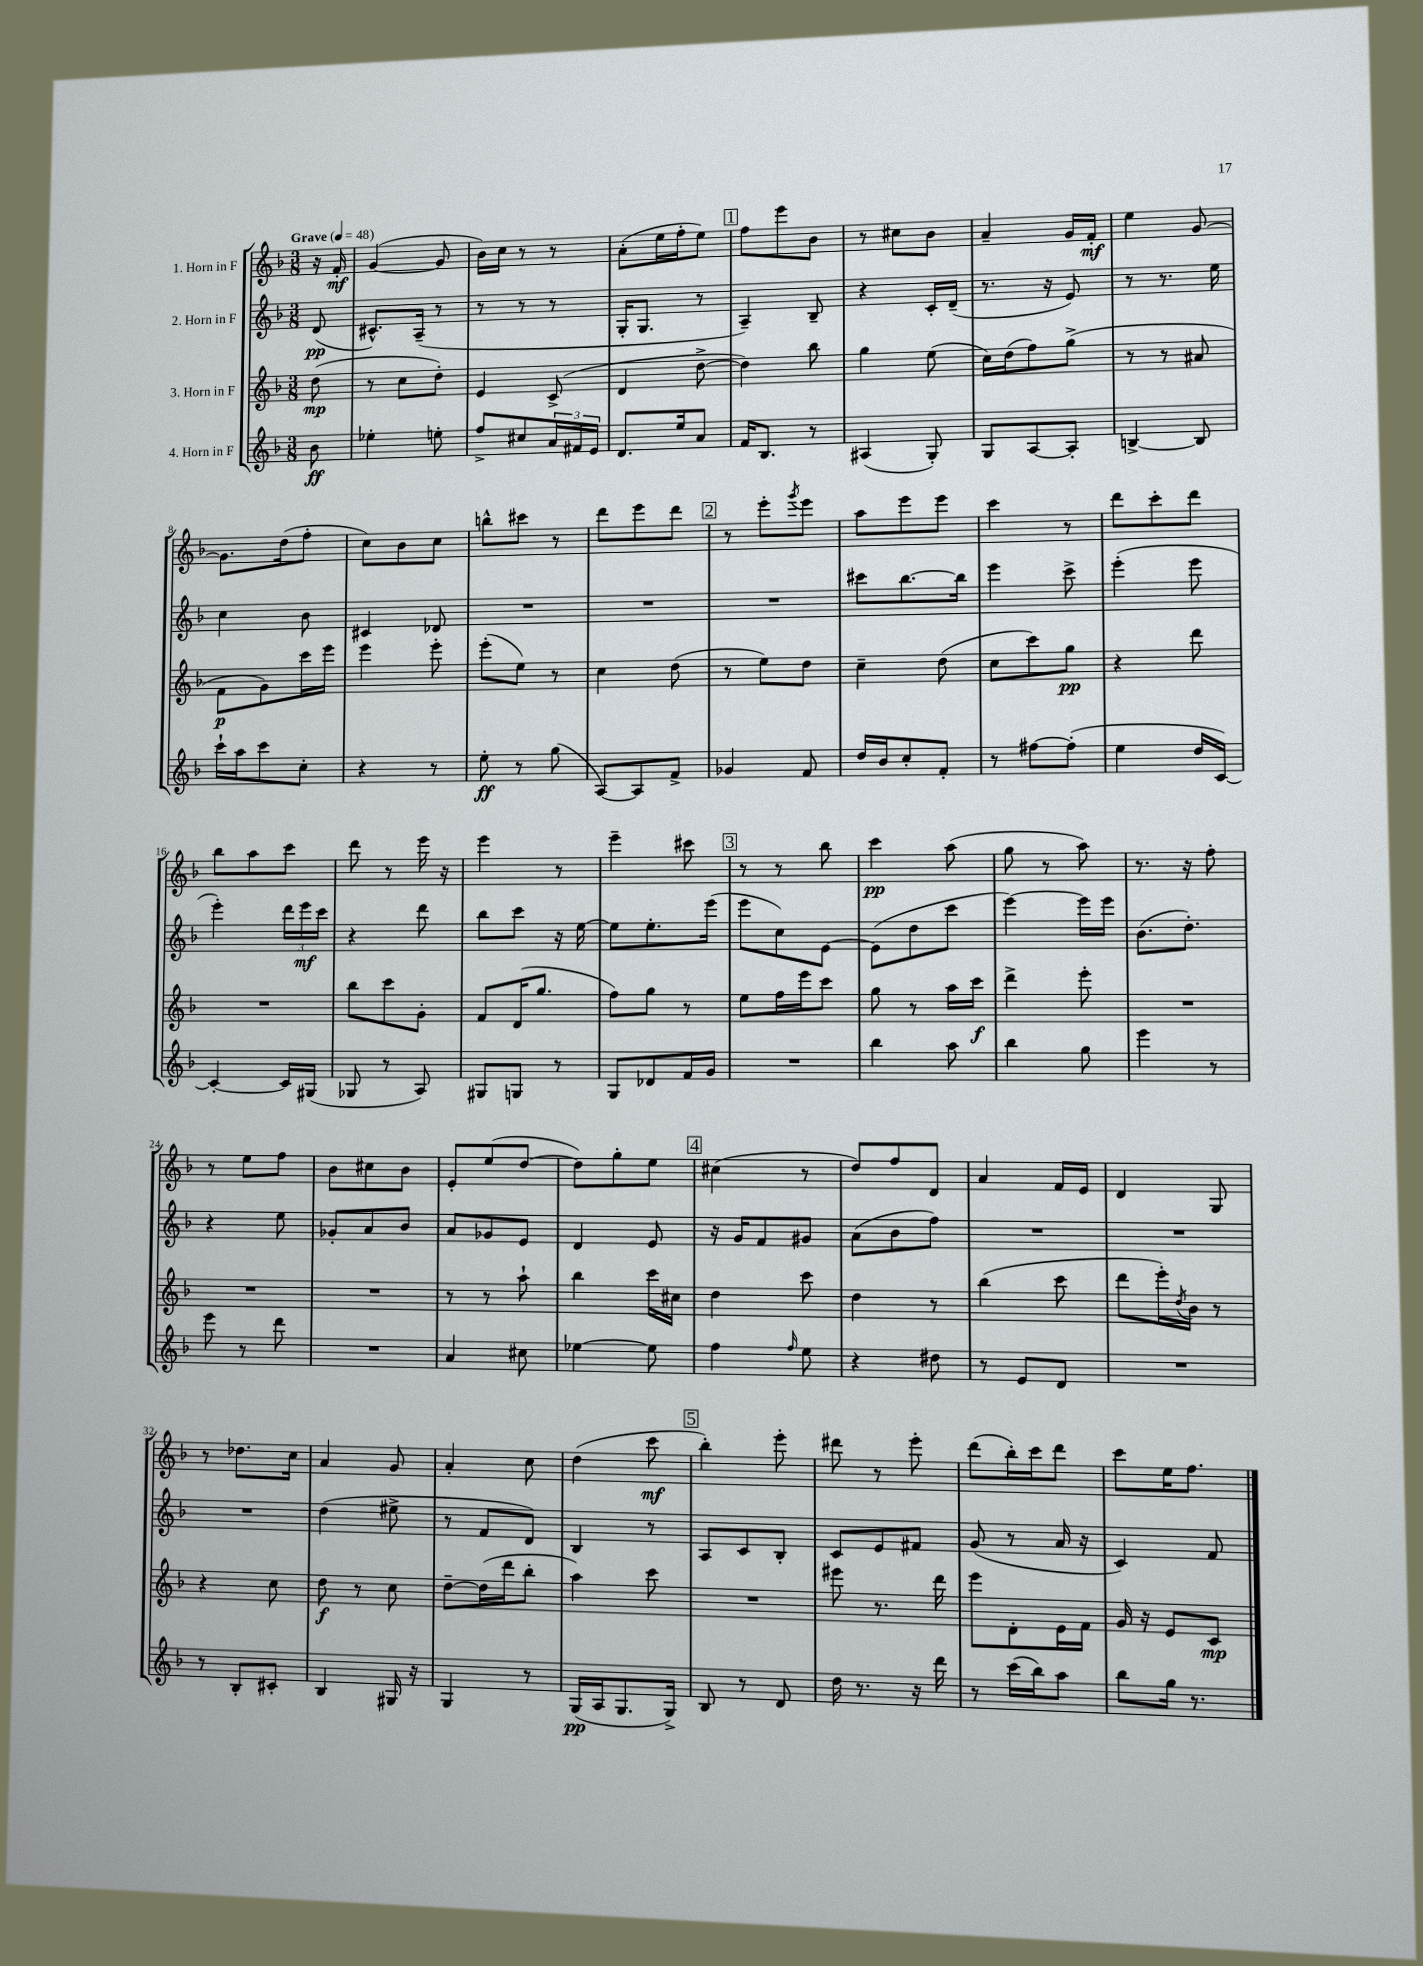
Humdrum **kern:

**kern	**kern	**kern	**kern
*staff4	*staff3	*staff2	*staff1
*clefG2	*clefG2	*clefG2	*clefG2
*k[b-]	*k[b-]	*k[b-]	*k[b-]
*M3/8	*M3/8	*M3/8	*M3/8
*MM48	*MM48	*MM48	*MM48
8b-\	(8dd\	(8d/	16r
.	.	.	16f'/
=	=	=	=
4ee-'\	8r	8.c#^^/L)	([4g/
.	8cc\L	.	.
.	.	(16A~/Jk	.
8ee'\	8dd'\J)	8r	8g/]
=	=	=	=
8ff^/L	4e/	8r	16b-\LL)
.	.	.	16cc\JJ
8cc#/	.	8r	8r
24a/L	(8c^/	8r	8r
24f#/	.	.	.
24e/JJ	.	.	.
=	=	=	=
8.d/L	4d/	16G'/LK	(8a'\L
.	.	8.G/J	.
.	.	.	16ee\L
16ee/k	.	.	16ff'\J
8a/J	[8dd^\	8r	8ee\J)
=	=	=	=
16f/LK	4dd\])	4A~/)	8ff\L
8.B-/J	.	.	.
.	.	.	8eee\
8r	8bb-\	8B-~/	8b-\J
=	=	=	=
(4A#/	4gg\	4r	8r
.	.	.	8cc#\L
8G'/)	(8ee\	16c'/LL	8b-\J
.	.	(16d~/JJ	.
=	=	=	=
8G/L	16cc\LL)	8.r	4a~/
.	(16dd\J	.	.
[8A/	8ff\)	.	.
.	.	16r	.
8A'/]J	(8gg^\J	8e/)	16g/LL
.	.	.	16f'/JJ
=	=	=	=
[4B^/	8r	8r	4ee\
.	8r	8.r	.
8B/]	8a#/	.	[8g/
.	.	16ee\	.
=	=	=	=
16ccc`\LL	8f\L	4cc\	8.g\]L
16aa\J	.	.	.
8ccc\	8g\)	.	.
.	.	.	(16dd\k
8cc'\J	16ccc\L	8b-\	8ff'\J
.	16eee\JJ	.	.
=	=	=	=
4r	4eee\	4c#/	8cc\L)
.	.	.	8b-\
8r	8eee'\	8d-/	8cc\J
=	=	=	=
8ee'\	(8eee'\L	4.r	8bb^^\L
8r	8ee\J)	.	8ccc#\J
(8gg\	8r	.	8r
=	=	=	=
[8A/L)	4cc\	4.r	8ddd\L
8A/]	.	.	8eee\
8f^/J	(8dd\	.	8ddd\J
=	=	=	=
4g-/	8r	4.r	8r
.	8ee\L)	.	8eee'\L
.	.	.	8qggg/
8f/	8dd\J	.	8eee\J
=	=	=	=
16dd/LL	4cc~\	8ccc#\L	8aa\L
16b-/J	.	.	.
8cc'/	.	[8.bb-\	8eee\
8f'/J	(8dd\	.	8eee\J
.	.	16bb-\]Jk	.
=	=	=	=
8r	8cc\L	4eee\	4ccc\
[8ff#\L	8ccc\)	.	.
(8ff#'\]J	8gg\J	8ccc^\	8r
=	=	=	=
4ee\	4r	(4eee'\	8ddd\L
.	.	.	8ccc'\
16dd/LL	8ddd\	8eee\	8ddd\J
[16c/JJ)	.	.	.
=	=	=	=
4c'/_	4.r	4eee'\)	8bb-\L
.	.	.	8aa\
16c/]LL	.	24ddd\LL	8ccc\J
.	.	24eee\	.
(16G#/JJ	.	.	.
.	.	24ccc\JJ	.
=	=	=	=
8G-/	8bb-\L	4r	8ddd\
8r	8ccc\	.	8r
8A/)	8g'\J	8ddd\	16eee\
.	.	.	16r
=	=	=	=
8G#/L	8f/L	8bb-\L	4eee\
8G/J	(16d/K	8ccc\J	.
.	8.gg/J	.	.
8r	.	16r	8r
.	.	[16ee\	.
=	=	=	=
8G/L	8ff\L)	8ee\]L	4eee~\
8d-/	8gg\J	8.ee'\	.
16f/L	8r	.	8ccc#\
16g/JJ	.	(16eee\Jk	.
=	=	=	=
4.r	8ee\L	8eee\L	8r
.	16ff\L	8cc\)	8r
.	16eee\J	.	.
.	8ccc\J	[8e\J	8bb-\
=	=	=	=
4bb-\	8gg\	(8e\]L	4ccc\
.	8r	8dd\	.
8aa\	16aa\LL	8ccc\J	(8aa\
.	16ccc\JJ	.	.
=	=	=	=
4bb-\	4ddd^\	[4eee\)	8gg\
.	.	.	8r
8gg\	8eee'\	16eee\]LL	8aa\)
.	.	16eee\JJ	.
=	=	=	=
4eee\	4.r	(8.b-\L	8.r
.	.	8.dd'\J)	16r
8r	.	.	8ff'\
=	=	=	=
8eee\	4.r	4r	8r
8r	.	.	8ee\L
8ddd\	.	8ee\	8ff\J
=	=	=	=
4.r	4.r	8g-'/L	8b-\L
.	.	8a/	8cc#\
.	.	8b-/J	8b-\J
=	=	=	=
4a/	8r	8a/L	8e'/L
.	8r	8g-/	(8ee/
8cc#\	8aa`\	8e/J	[8dd/J
=	=	=	=
[4ee-\	4bb-\	4d/	8dd\]L)
.	.	.	8gg'\
8ee-\]	16ccc\LL	8e/	8ee\J
.	16cc#\JJ	.	.
=	=	=	=
4ff\	4dd\	16r	(4cc#\
.	.	16g/LK	.
.	.	8f/	.
16qqff/	.	.	.
8ee\	8ccc\	8g#/J	8r
=	=	=	=
4r	4dd\	(8a\L	8dd/L)
.	.	8b-\	8ff/
8dd#\	8r	8ff\J)	8d/J
=	=	=	=
8r	(4bb-\	4.r	4a/
8e/L	.	.	.
8d/J	8ccc\	.	16f/LL
.	.	.	16e/JJ
=	=	=	=
4.r	8ddd\L	4.r	4d/
.	16eee'\L)	.	.
.	8qdd/	.	.
.	16b-\JJ	.	.
.	8r	.	8G/
=	=	=	=
8r	4r	4.r	8r
8B-'/L	.	.	8.dd-\L
8c#'/J	8cc\	.	.
.	.	.	16cc\Jk
=	=	=	=
4B-/	8dd\	(4dd\	4a/
.	8r	.	.
16G#/	8cc\	8ee#^\	8g/
16r	.	.	.
=	=	=	=
4G/	[8dd~\L	8r	4a'/
.	(16dd\]L	8f/L	.
.	16ddd\J	.	.
8r	8bb-'\J	8d/J)	8cc\
=	=	=	=
(16G/LL	4aa\)	4B-/	(4dd\
16A/J	.	.	.
8.G/	.	.	.
.	8ccc\	8r	8ccc\
16G^/Jk)	.	.	.
=	=	=	=
8B-/	4.r	8A/L	4bb-'\)
8r	.	8c/	.
8d/	.	8B-'/J	8eee'\
=	=	=	=
16dd\	8eee#\	8c/L	8ddd#\
8.r	.	.	.
.	8.r	8e/	8r
16r	.	8f#/J	8eee'\
16ddd\	16ddd\	.	.
=	=	=	=
8r	8eee\L	(8g/	(8ddd\L
(16ccc\LL	8d'\	8r	16bb-'\L)
16bb-\J)	.	.	16ccc\J
8aa\J	16e\L	16a/	8ddd\J
.	16f\JJ	16r	.
=	=	=	=
8bb-\L	16g/	4c/)	8ccc\L
.	16r	.	.
16gg\Jk	8e/L	.	16ee\K
8.r	.	.	8.ff\J
.	8c/J	8f/	.
==	==	==	==
*-	*-	*-	*-
